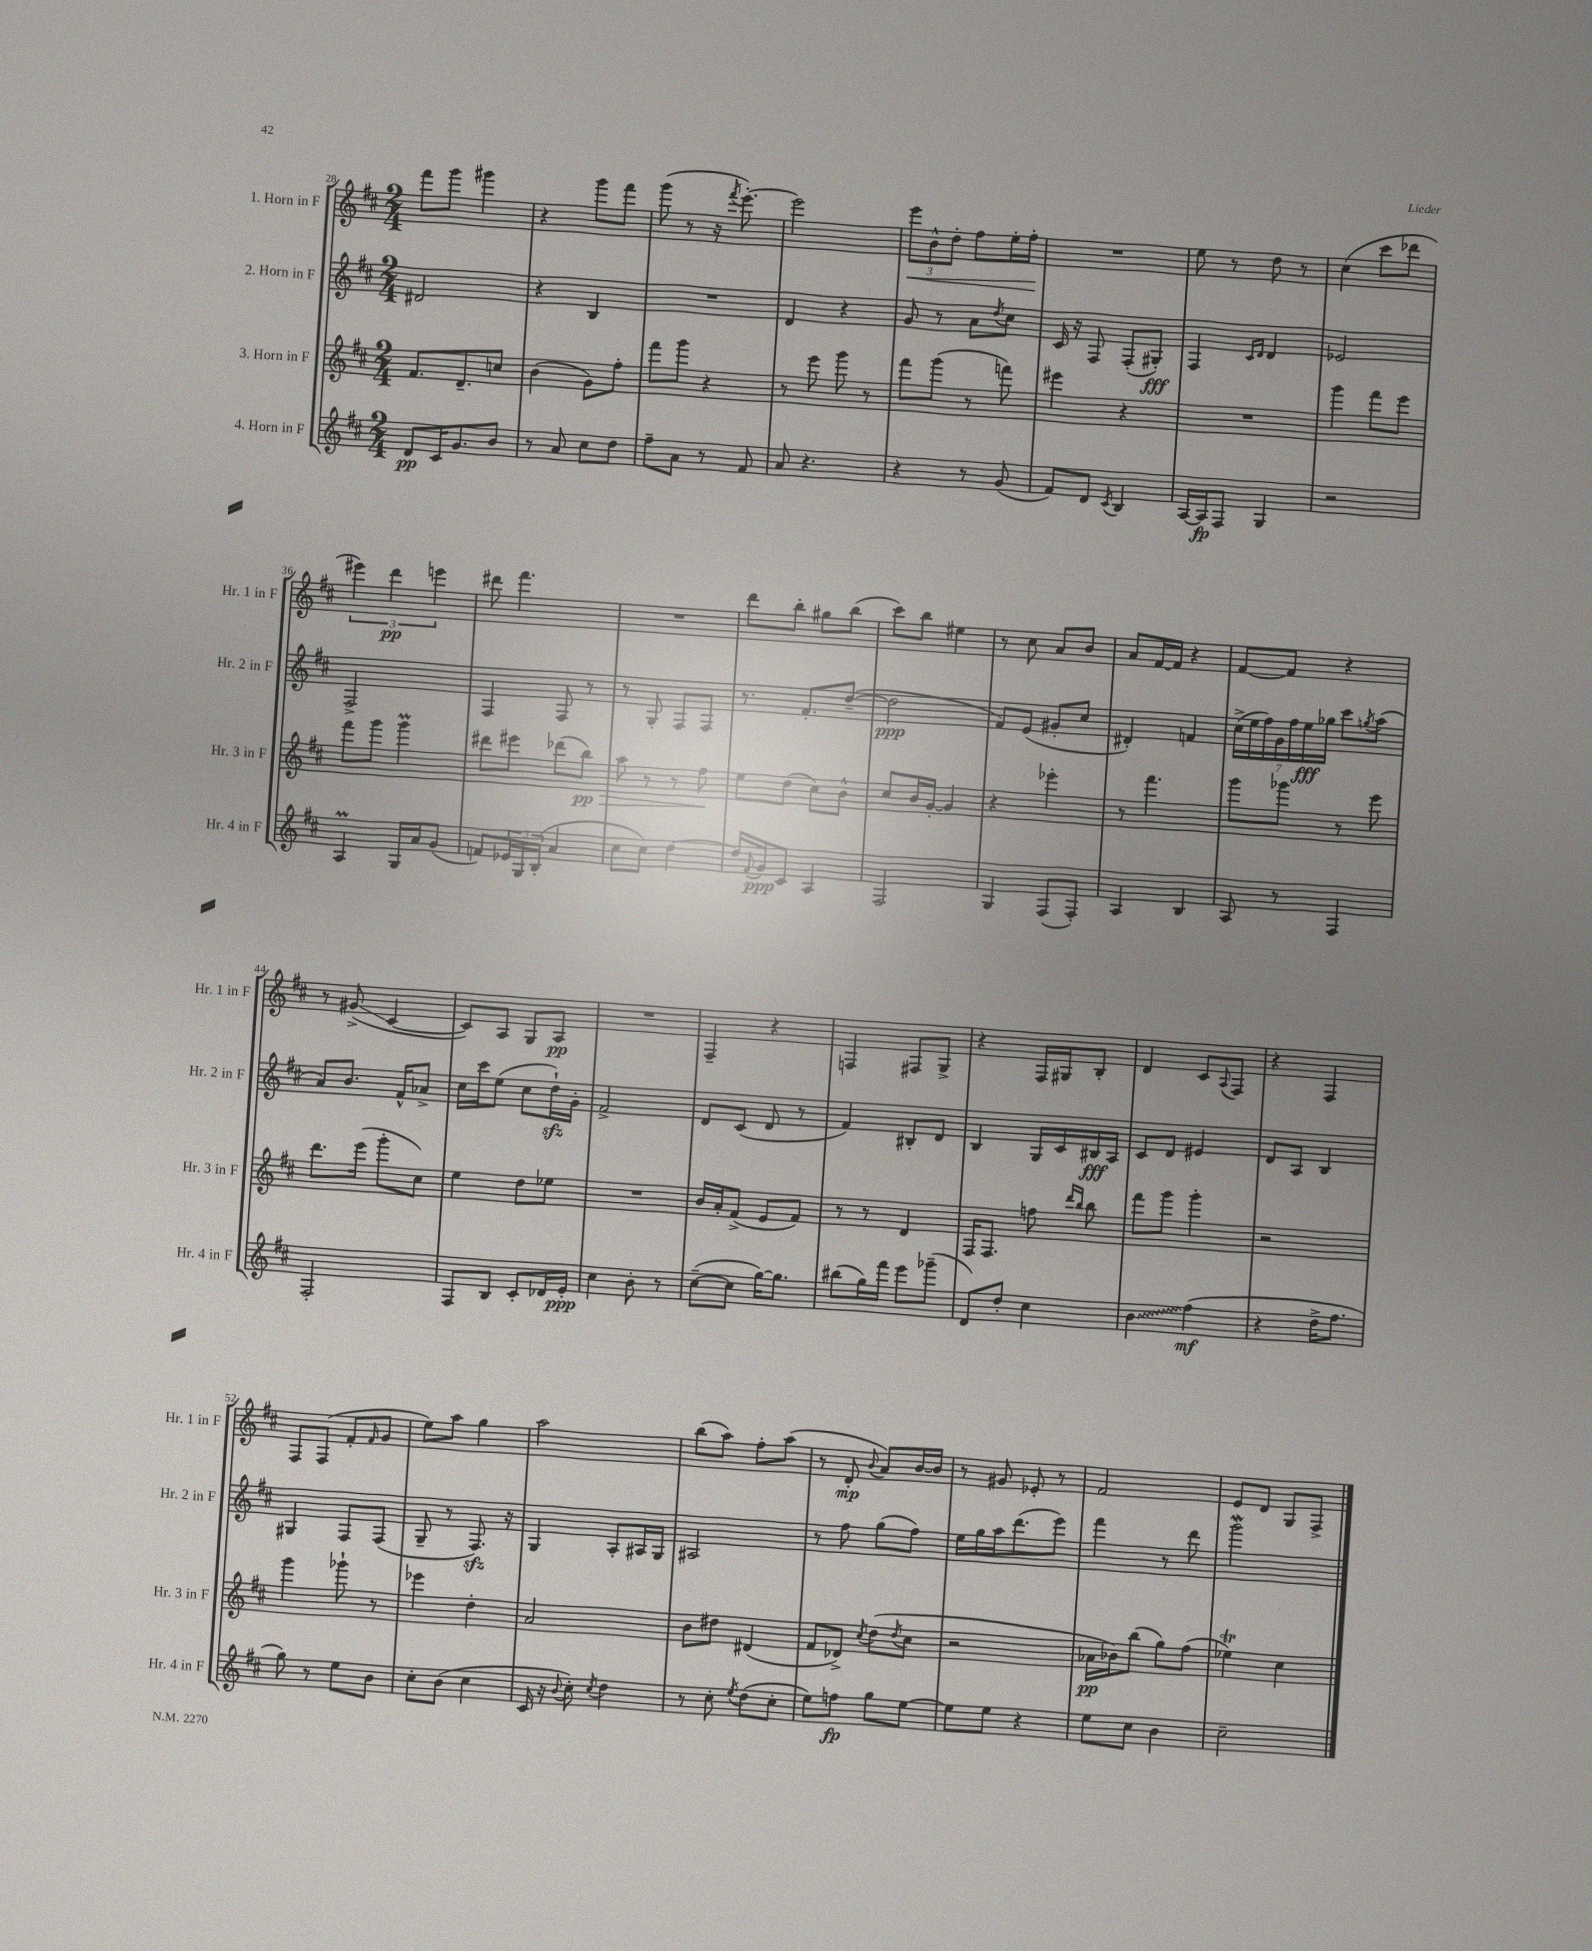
<<
\new StaffGroup <<
\new Staff = "s0" \with { instrumentName = "1. Horn in F" shortInstrumentName = "Hr. 1 in F" } {
    \clef treble \key d \major \numericTimeSignature \time 2/4
    fis'''8 g'''8 gis'''4 |
    r4 g'''8 fis'''8 |
    g'''8( r8 r16 \acciaccatura { fis'''8 } e'''8.~-.) |
    e'''2 |
    \tuplet 3/2 { e'''8\< b'8-^ d''8-. } fis''8 e''16-. fis''16-.\! |
    R2 |
    e''8 r8 d''8 r8 |
    cis''4( cis'''8 des'''8 |
    \tuplet 3/2 { eis'''4) d'''4\pp e'''4 } |
    dis'''8 fis'''4. |
    R2 |
    d'''8 b''8-. gis''8 b''8( |
    cis'''8) b''8 eis''4 |
    r8 cis''8 a'8 b'8 |
    a'8 fis'16~ fis'16 r4 |
    fis'8~ fis'8 r4 |
    r8 gis'8->\glissando( cis'4~ |
    cis'8) a8 g8 a8\pp |
    R2 |
    fis4-- r4 |
    f4 fis8 g8-> |
    r4 fis16 gis16 b8-. |
    d'4 cis'8 \appoggiatura { a8 } fis8 |
    r4 fis4 |
    fis8 fis8( fis'8-. \grace { fis'16 } g'8 |
    e''8) a''8 g''4 |
    a''2 |
    b''8( a''8) fis''8-. a''8( |
    r8 d'8-.\mp \appoggiatura { b'8 } a'8) b'16~ b'16 |
    r8 gis'8 ees'8-. r8 |
    fis'2 |
    e'8 d'8 g8 fis8-> \bar "|." |
}
\new Staff = "s1" \with { instrumentName = "2. Horn in F" shortInstrumentName = "Hr. 2 in F" } {
    \clef treble \key d \major \numericTimeSignature \time 2/4
    dis'2 |
    r4 b4 |
    R2 |
    d'4 r4 |
    g'8 r8 a'8 \acciaccatura { d''8 } cis''8 |
    cis'16 r16 fis8 fis8-.( gis8-.\fff) |
    fis4 \grace { cis'16 d'16 } d'4 |
    ees'2 |
    fis2-> |
    fis4 fis8 r8 |
    r8 g8-. fis8 fis8 |
    r8. fis'8.-. d''8~--( |
    d''2\ppp |
    fis'8) e'8( gis'8-. cis''8 |
    dis'4-.) f'4 |
    \tuplet 7/4 { cis''16->( e''16 fis''16) g'16 fis''16 e''16\fff ges''16 } cis'''8 \acciaccatura { g''8 } a''8( |
    a'8) b'8. fis'16-^ aes'8-> |
    cis''16 cis'''16 e''8( cis''8 d''16-!\sfz) g'16-. |
    fis'2-> |
    d'8 cis'8( d'8 r8 |
    fis'4) bis8-. d'8 |
    b4 g16 cis'16 bis16\fff a16 |
    cis'8 d'8 eis'4 |
    d'8 a8 b4 |
    gis4 fis8 fis8( |
    g8-- r8 fis8.\sfz) r16 |
    g4 a8-. ais16 g16 |
    ais2 |
    r8 fis''8 g''8( fis''8) |
    e''16 g''16 a''16 d'''8.( e'''8) |
    fis'''4 r8 d'''8 |
    g'''2\mordent \bar "|." |
}
\new Staff = "s2" \with { instrumentName = "3. Horn in F" shortInstrumentName = "Hr. 3 in F" } {
    \clef treble \key d \major \numericTimeSignature \time 2/4
    fis'8. d'8.-- c''8 |
    b'4( g'8) fis''8-. |
    fis'''8 g'''8 r4 |
    r8 e'''8 g'''8 r8 |
    fis'''8 g'''8( r8 f'''8) |
    eis'''4 r4 |
    R2 |
    g'''4 fis'''8 e'''8 |
    fis'''8 g'''8 g'''4\prall |
    dis'''8 eis'''8 des'''8( b''8\pp\>) |
    a''8 r8 r8 fis''8\! |
    e''8 d''8( cis''8) b'8-^ |
    cis''8 b'16 g'16~-. g'4 |
    r4 ees'''4-. |
    r8 fis'''4. |
    g'''8 ges'''8 r8 e'''8 |
    d'''8. e'''16( g'''8-. cis''8) |
    e''4 d''8 ees''8 |
    R2 |
    b'16 a'16-. fis'8->( e'8 fis'8) |
    r8 r8 d'4 |
    fis16 fis8. f''8 \grace { d'''16 b''16 } b''8 |
    fis'''8 g'''8 g'''4-. |
    r2 |
    g'''4 ges'''8-! r8 |
    ees'''4 d''4-. |
    a'2 |
    b'8 dis''8 dis'4( |
    fis'8 des'8->) \acciaccatura { cis''8 } d''8( \acciaccatura { d''8 } cis''8 |
    r2 |
    aes'16\pp bes'16) b''8( g''8) fis''8( |
    ees''4\trill) cis''4 \bar "|." |
}
\new Staff = "s3" \with { instrumentName = "4. Horn in F" shortInstrumentName = "Hr. 4 in F" } {
    \clef treble \key d \major \numericTimeSignature \time 2/4
    d'8\pp cis'16 g'8. b'8 |
    r8 a'8 cis''8 d''8 |
    fis''8-- a'8 r8 fis'8 |
    a'8 r4. |
    r4 r8 g'8( |
    fis'8) d'8 \acciaccatura { cis'8 } b4 |
    a16~ a16\fp fis8 g4 |
    r2 |
    a4\prall g16 a'16 g'8( |
    f'8) \tuplet 3/2 { ees'16 g16 b16-.( } a'4 |
    cis''8 cis''8) d''4~ |
    d''16 \appoggiatura { fis'8 } g'16\ppp cis'8 a4 |
    fis2 |
    g4 fis8( fis8-.) |
    a4 b4 |
    a8 r8 fis4 |
    fis2-. |
    fis8 b8 cis'8-. des'16 e'16-.\ppp |
    cis''4 b'8-. r8 |
    cis''8~--( cis''8 g''16~) g''8. |
    bis''8( g''16) fis'''16 e'''8 ges'''8--( |
    d'8) d''8-. cis''4 |
    \once \override Glissando.style = #'zigzag b'4\glissando fis''4\mf( |
    r4 d''16-> fis''8. |
    g''8) r8 e''8 b'8 |
    cis''8-. b'8( cis''4 |
    cis'16 r16 \appoggiatura { b'8 } cis''8-.) \acciaccatura { cis''8 } d''4 |
    r8 cis''8-. \acciaccatura { e''8 } d''8( cis''8-. |
    e''8) f''8\fp g''8 e''8~ |
    e''8 e''8 r4 |
    e''8 cis''8 b'4 |
    cis''2-- \bar "|." |
}
>>
>>
\layout { \context { \Score currentBarNumber = #28 } }
